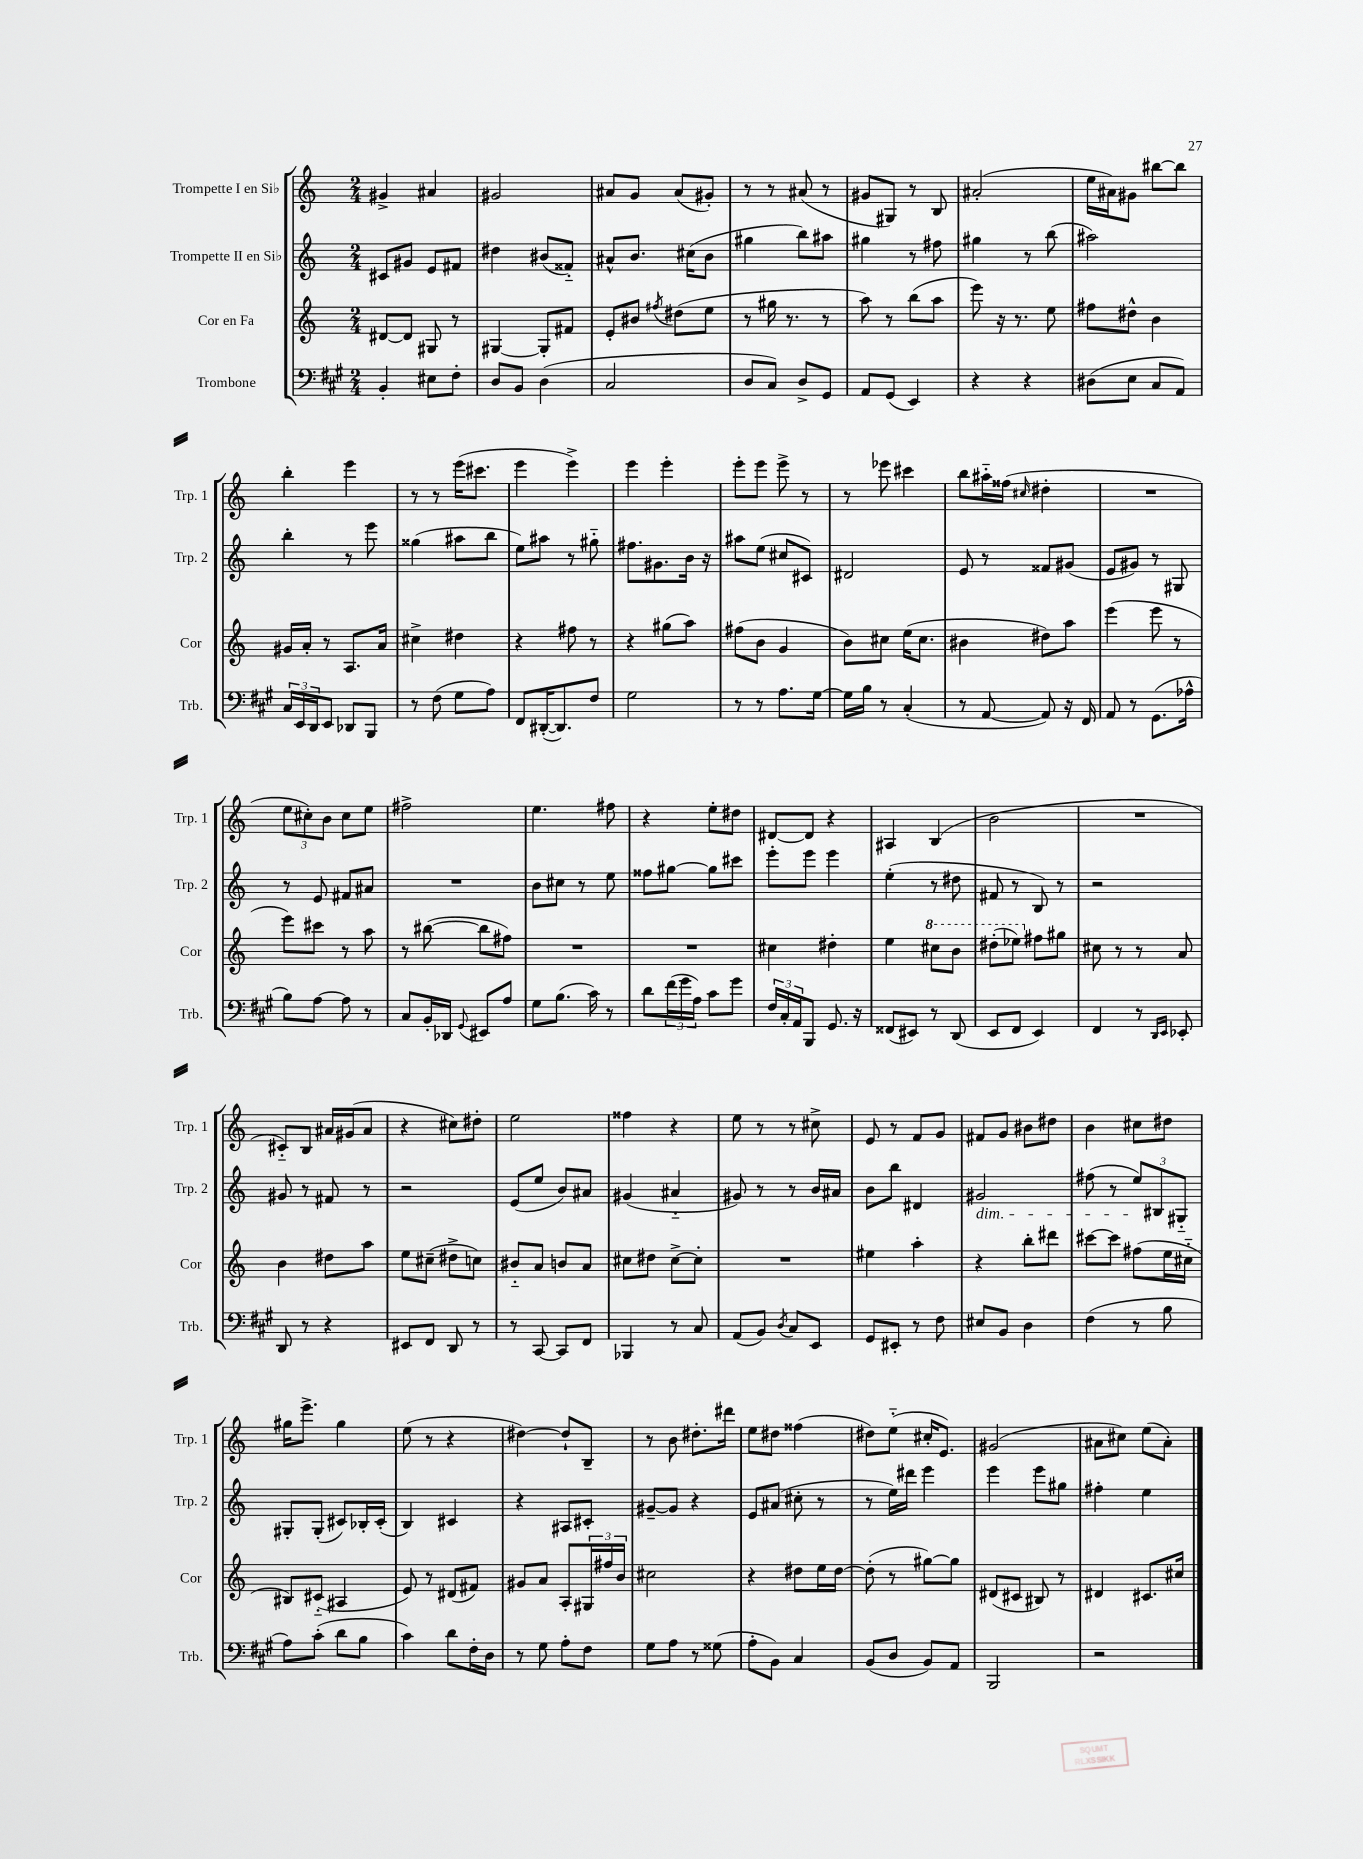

**kern	**kern	**kern	**kern
*part4	*part3	*part2	*part1
*staff4	*staff3	*staff2	*staff1
*I"Trombone	*I"Cor en Fa	*I"Trompette II en Si♭	*I"Trompette I en Si♭
*I'Trb.	*I'Cor	*I'Trp. 2	*I'Trp. 1
*clefF4	*clefG2	*clefG2	*clefG2
*k[f#c#g#]	*k[]	*k[]	*k[]
*M2/4	*M2/4	*M2/4	*M2/4
=1	=1	=1	=1
4BB'/	[8d#X/L	8c#X/L	4g#X^/
.	8d#/J]	8g#X/J	.
8E#X\L	8G#X/	8e/L	4a#X/
8F#'\J	8r	8f#X/J	.
=2	=2	=2	=2
8D/L	[4G#X/	4dd#X\	2g#X/
8BB/J	.	.	.
(4D\	8G#'/L]	(8b#X/L	.
.	8f#X/J	8f##X/J)	.
=3	=3	=3	=3
2C#/	8e'/L	8a#X^^/L	8a#X/L
.	8b#X/J	8.b/J	8g/J
.	8qff#X/	.	.
.	(8dd#X\L	.	(8a#/L
.	.	(16cc#X\KL	.
.	8ee\J	8b\J	8g#X'/J)
=4	=4	=4	=4
8D/L	8r	4gg#X\	8r
8C#/J)	16gg#X\	.	8r
.	8.r	.	.
8D^/L	.	8bb\L)	(8a#X/
8GG#/J	8r	8aa#X\J	8r
=5	=5	=5	=5
8AA/L	8aa\)	4gg#X\	8g#X/L
(8GG#/J	8r	.	8G#X/J)
4EE/)	(8bb\L	8r	8r
.	8aa\J	8ff#X\	8B/
=6	=6	=6	=6
4r	8eee\)	4gg#X\	(2a#X'/
.	16r	.	.
.	8.r	.	.
4r	.	8r	.
.	8ee\	(8bb\	.
=7	=7	=7	=7
(8D#X\L	8ff#X\L	2aa#X\)	16ee\LL
.	.	.	16a#X\J)
8E\J	8dd#X^^\J	.	8g#X\J
8C#/L	4b\	.	[8bb#X\L
8AA/J)	.	.	8bb#\J]
!!LO:LB:g=z
=8	=8	=8	=8
24C#/LL	16g#X/LL	4bb'\	4bb'\
24EE/	.	.	.
.	16a'/JJ	.	.
24DD/J	.	.	.
8EE/J	8r	.	.
8DD-X/L	8.A/L	8r	4eee\
8BBB/J	.	8eee\	.
.	16a/Jk	.	.
=9	=9	=9	=9
8r	4cc#X^\	(4gg##X\	8r
(8F#\	.	.	8r
8G#\L	4dd#X\	8aa#X\L	(16eee\KL
.	.	.	8.ccc#X\J
8A\J)	.	8bb\J	.
=10	=10	=10	=10
8FF#/L	4r	8ee\L)	4eee\
([16DD#X'/K	.	8aa#X\J	.
8.DD#/])	.	.	.
.	8ff#X\	8r	4eee^\)
8F#/J	8r	8gg#X\	.
=11	=11	=11	=11
2G#\	4r	8.ff#X\L	4eee\
.	.	8.g#X\	.
.	(8gg#X\L	.	4eee'\
.	8aa\J)	16b\Jk	.
.	.	16r	.
=12	=12	=12	=12
8r	(8ff#X\L	8aa#X\L	8eee'\L
8r	8b\J	(8ee\J	8eee\J
8.A\L	4g/	8cc#X/L	8eee^\
.	.	8c#X/J)	8r
[16G#\Jk	.	.	.
=13	=13	=13	=13
16G#\LL]	8b\L)	2d#X/	8r
16B\JJ	.	.	.
8r	8cc#X\J	.	8eee-X\
(4C#'/	(16ee\KL	.	4ccc#X\
.	8.cc#\J	.	.
=14	=14	=14	=14
8r	4b#X\	8e/	8bb\L
[8AA/	.	8r	16aa#X\L
.	.	.	(16ff##X\JJ
.	.	.	16qqcc#X/
8AA/])	8dd#X\L)	8f##X/L	4dd#X'\
16r	8aa\J	(8g#X/J	.
16FF#/	.	.	.
=15	=15	=15	=15
8AA/	(4eee\	8e/L	2r
8r	.	8g#X/J)	.
(8.GG#\L	8eee\	8r	.
.	8r	8G#X/	.
16A-X^^\Jk	.	.	.
!!LO:LB:g=z
=16	=16	=16	=16
8B\L)	8eee\L)	8r	12ee\L
.	.	.	12cc#X'\)
[8A\J	8ccc#X\J	8e/	.
.	.	.	12b\J
8A\]	8r	8f#X/L	8cc#\L
8r	8aa\	8a#X/J	8ee\J
=17	=17	=17	=17
8C#/L	8r	2r	2ff#X^\
16BB'/L	([8bb#X\	.	.
16DD-X/JJ	.	.	.
8qqGG#/	.	.	.
8EE#X/L	8bb#\L]	.	.
8A/J	8ff#X\J)	.	.
=18	=18	=18	=18
8G#\L	2r	8b\L	4.ee\
(8.B\J	.	8cc#X\J	.
.	.	8r	.
16c#\)	.	.	.
8r	.	8ee\	8ff#X\
=19	=19	=19	=19
8d\L	2r	8ff##X\L	4r
(24f#\L	.	[8gg#X\J	.
24g#\	.	.	.
24A\JJ)	.	.	.
8c#\L	.	8gg#\L]	8ee'\L
8g#\J	.	8ccc#X\J	8dd#X\J
=20	=20	=20	=20
24F#/LL	4cc#X\	8eee'\L	[8d#X/L
24C#'/	.	.	.
24AA/J	.	.	.
8BBB/J	.	8eee\J	8d#/J]
8.GG#/	4dd#X'\	4eee\	4r
16r	.	.	.
=21	=21	=21	=21
(8FF##X/L	4ee\	(4ee'\	4A#X/
8EE#X/J)	.	.	.
*	*8va	*	*
8r	8ccc#X\L	8r	(4B/
(8DD/	8bb\J	8dd#X\	.
=22	=22	=22	=22
8EE/L	(8ddd#X'\L	8f#X/	2b\
8FF#/J	8eee-X\J)	8r	.
*	*X8va	*	*
4EE/)	8ff#X\L	8B/)	.
.	8gg#X\J	8r	.
=23	=23	=23	=23
4FF#/	8cc#X\	2r	2r
.	8r	.	.
8r	8r	.	.
16qqDD/LL	.	.	.
16qqEE/JJ	.	.	.
8EE-X'/	8a/	.	.
!!LO:LB:g=z
=24	=24	=24	=24
8DD/	4b\	8g#X/	8c#X/L)
8r	.	8r	8B/J
4r	8dd#X\L	8f#X/	16a#X/LL
.	.	.	(16g#X/J
.	8aa\J	8r	8a#/J
=25	=25	=25	=25
8EE#X/L	8ee\L	2r	4r
8FF#/J	(8cc#X~\J	.	.
8DD/	8dd#X^\L	.	8cc#X\L)
8r	8ccn\J)	.	8dd#X'\J
=26	=26	=26	=26
8r	8b#X/L	(8e/L	2ee\
[8CC#/	8a/J	8ee/J	.
8CC#/L]	8bn/L	8b/L)	.
8FF#/J	8a/J	8a#X/J	.
=27	=27	=27	=27
4BBB-X/	8cc#X\L	(4g#X/	4ff##X\
.	8dd#X\J	.	.
8r	[8cc#^\L	4a#X/	4r
8C#/	8cc#'\J]	.	.
=28	=28	=28	=28
(8AA/L	2r	8g#X/)	8ee\
8BB/J)	.	8r	8r
8qD/	.	.	.
8C#/L	.	8r	8r
8EE/J	.	16b/LL	8cc#X^\
.	.	16a#X/JJ	.
=29	=29	=29	=29
8GG#/L	4ee#X\	8b\L	8e/
8EE#X'/J	.	8bb\J	8r
8r	4aa'\	4d#X/	8f/L
8F#\	.	.	8g/J
=30	=30	=30	=30
!	!	!LO:TX:b:i:t=dim.	!
8E#X/L	4r	2g#X/	8f#X/L
8BB/J	.	.	8g/J
4D\	8bb'\L	.	8b#X\L
.	8ddd#X\J	.	8dd#X\J
=31	=31	=31	=31
(4F#\	[8ccc#X\L	(8ff#X\	4b\
.	8ccc#\J]	8r	.
8r	(8ff#X\L	12ee/L)	8cc#X\L
.	.	12B#X/	.
8B\	16ee\L	.	8dd#X\J
.	.	12G#X/J	.
.	16cc#X\JJ	.	.
!!LO:LB:g=z
=32	=32	=32	=32
8A\L)	8B#X/L)	8G#X'/L	16gg#X\KL
.	.	.	8.eee^\J
(8c#'\J	(8c#X/J	(8G#'/J	.
8d\L	4A#X/	8c#X/L)	4gg#\
8B\J	.	16B-X'/L	.
.	.	(16c#'/JJ	.
=33	=33	=33	=33
4c#\)	8e/)	4B/)	(8ee\
.	8r	.	8r
8d\L	(8d#X/L	4c#X/	4r
16F#'\L	8f#X/J)	.	.
16D\JJ	.	.	.
=34	=34	=34	=34
8r	8g#X/L	4r	[4dd#X\)
8G#\	8a/J	.	.
8A'\L	8A'/L	8A#X/L	8dd#`/L]
8F#\J	24G#X/L	8c#X'/J	8B~/J
.	24ff#X/	.	.
.	24b/JJ	.	.
=35	=35	=35	=35
8G#\L	2cc#X\	[8g#X~/L	8r
8A\J	.	8g#/J]	8b\
8r	.	4r	8.dd#X'\L
(8G##X\	.	.	.
.	.	.	16ddd#X\Jk
=36	=36	=36	=36
8A'\L	4r	8e/L	8ee\L
8BB\J)	.	(8a#X/J	8dd#X\J
4C#/	8dd#X\L	8cc#X'\	(4ff##X\
.	16ee\L	8r	.
.	[16dd#\JJ	.	.
=37	=37	=37	=37
(8BB/L	(8dd#'\]	8r	8dd#X\L)
8D/J	8r	16ee\LL)	(8ee\J
.	.	16ddd#X\JJ	.
8BB/L)	[8gg#X\L)	4eee\	16cc#X'/KL
.	.	.	8.e/J)
8AA/J	8gg#\J]	.	.
=38	=38	=38	=38
2BBB/	(8d#X/L	4eee\	(2g#X/
.	8c#X/J	.	.
.	8B#X/)	8eee\L	.
.	8r	8gg#X\J	.
=39	=39	=39	=39
2r	4d#X/	4ff#X'\	8a#X\L
.	.	.	8cc#X\J)
.	8.c#X/L	4ee\	(8ee\L
.	.	.	8a#'\J)
.	16cc#X/Jk	.	.
==	==	==	==
*-	*-	*-	*-
